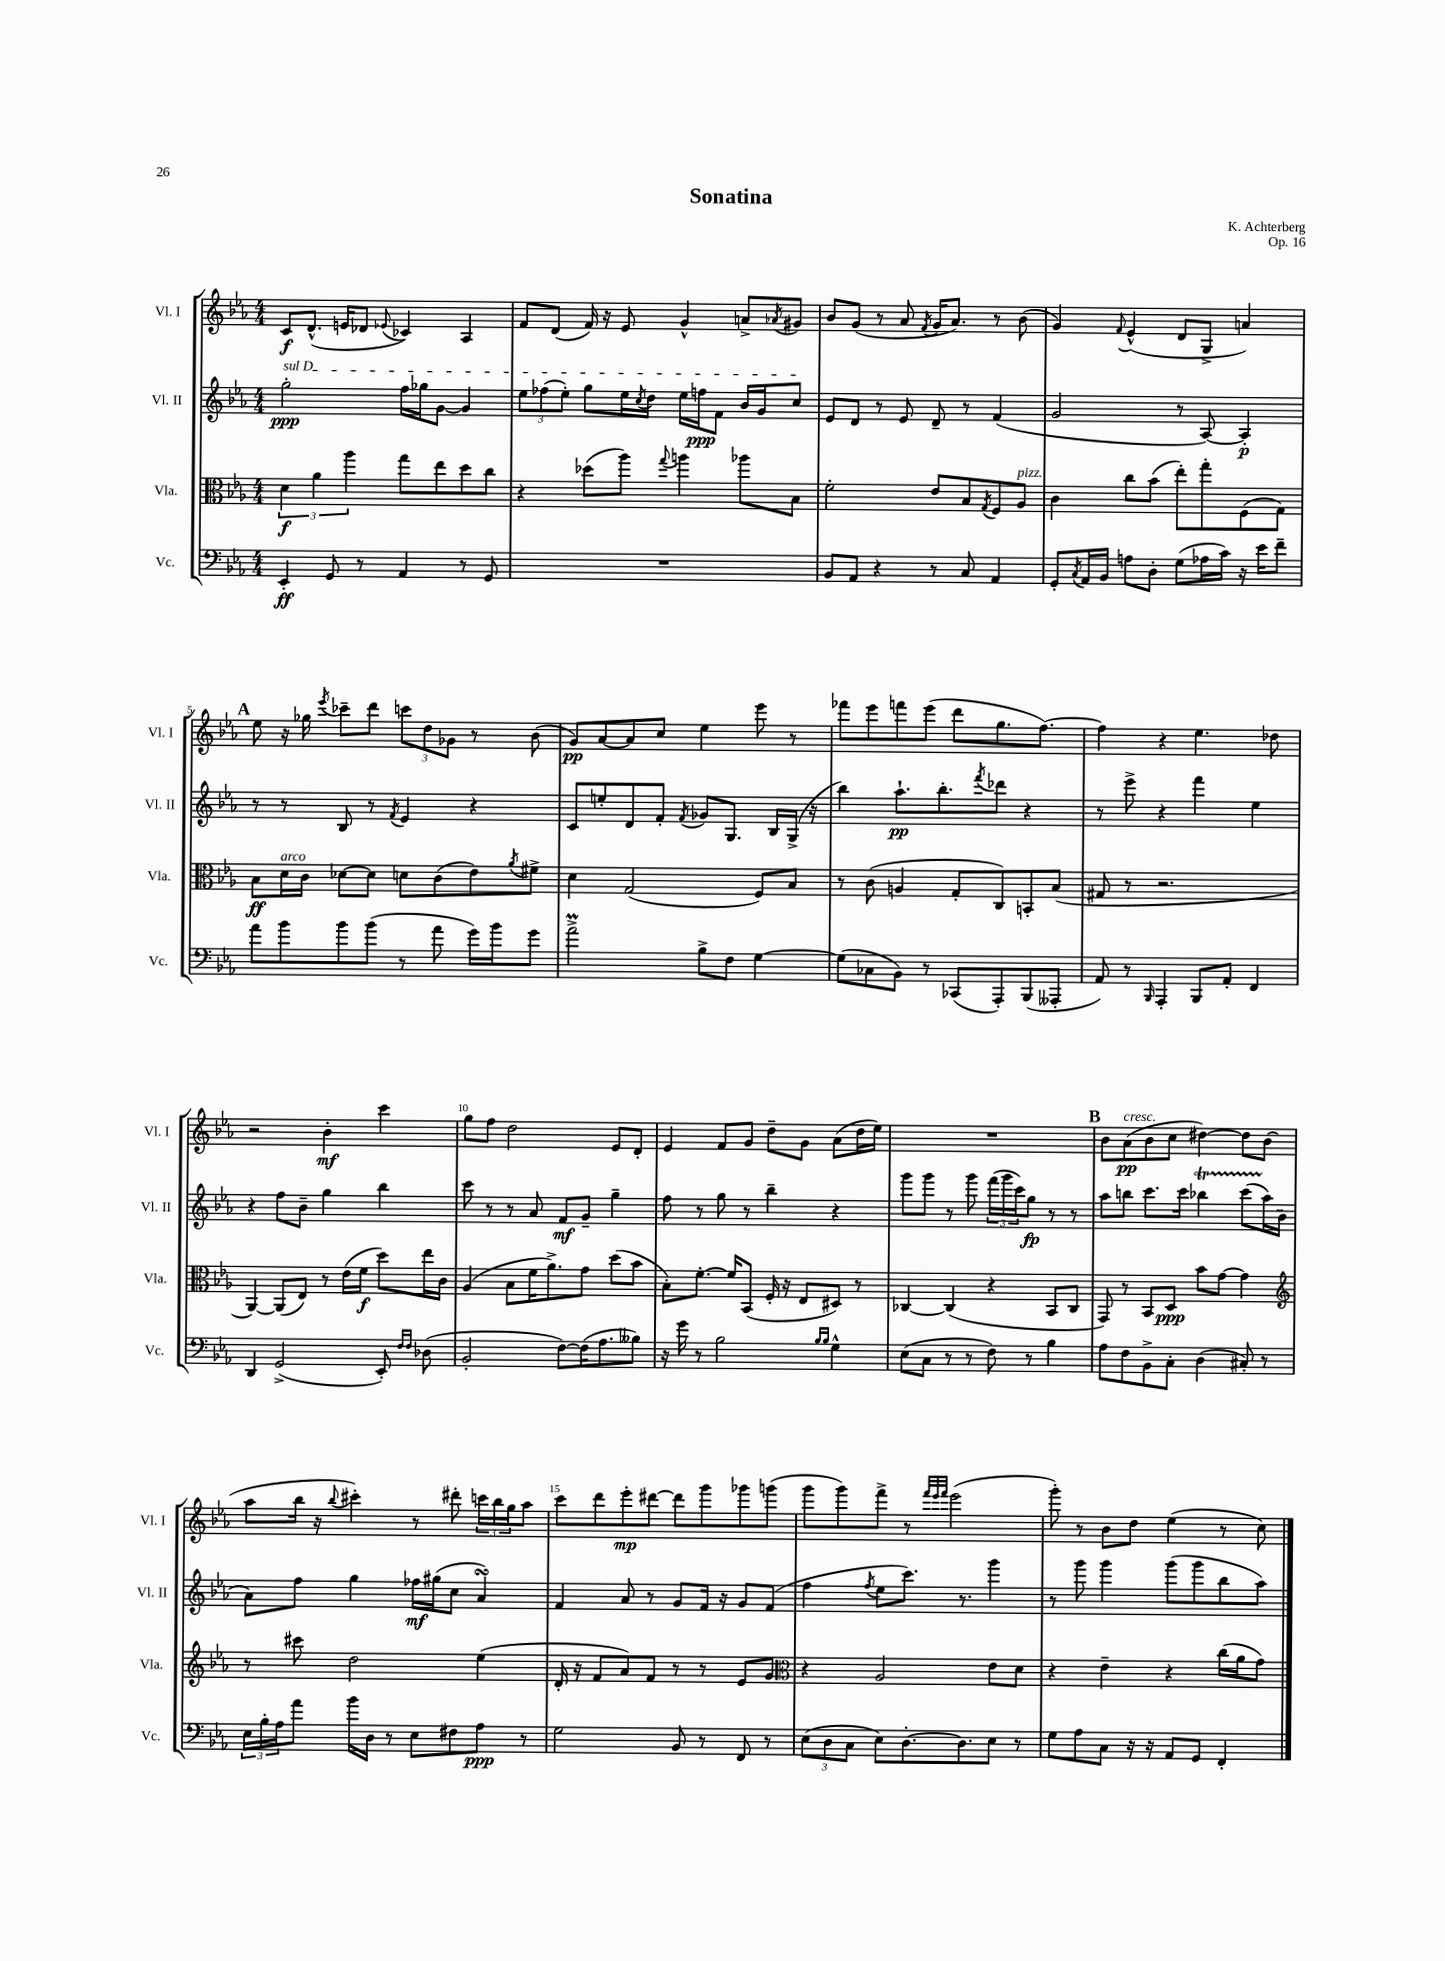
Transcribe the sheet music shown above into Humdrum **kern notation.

**kern	**kern	**kern	**kern
*staff4	*staff3	*staff2	*staff1
*clefF4	*clefC3	*clefG2	*clefG2
*k[b-e-a-]	*k[b-e-a-]	*k[b-e-a-]	*k[b-e-a-]
*M4/4	*M4/4	*M4/4	*M4/4
4EE-'	6d	2gg'	8c
.	.	.	(8.d^^
.	6a-	.	.
8GG	.	.	.
.	.	.	16e
.	6aa-	.	.
8r	.	.	8d-
.	.	.	8qqe-
4AA-	8gg	16ff	4c-)
.	.	16gg-	.
.	8ee-	[8g	.
8r	8dd	4g]	4A-
8GG	8cc	.	.
=	=	=	=
1r	4r	12ee-	8f
.	.	(12ff-	.
.	.	.	(8d
.	.	12ee-')	.
.	(8dd-	8gg	16f)
.	.	.	16r
.	8aa-)	16ee-	8e-
.	.	8qcc	.
.	.	16dd	.
.	8qqgg	.	.
.	4aa	16ee-	4g^^
.	.	16ff	.
.	.	8f	.
.	8aa-	16b-	8a^
.	.	16g	.
.	.	.	8qa-
.	8B-	8cc	8g#
=	=	=	=
8BB-	2f'	8e-	8b-
8AA-	.	8d	(8g
4r	.	8r	8r
.	.	8e-	8a-
.	.	.	8qf
8r	8e-	8d~	16g
.	.	.	8.a-)
8C	8B-	8r	.
.	8qG	.	.
4AA-	8F	(4f	8r
.	8A-	.	(8b-
=	=	=	=
8GG'	4c	2g	4g)
8qC	.	.	.
16AA-	.	.	.
16BB-	.	.	.
.	.	.	8qqf
8A	8cc	.	(4e-^^
8D'	(8b-	.	.
(8G	8ee-')	8r	8d
16A-	8gg'	[8A-)	8G^
16c)	.	.	.
16r	(8F	4A-']	4a)
16e-	.	.	.
8f~	8G)	.	.
=	=	=	=
8a-	8B-	8r	8ee-
8b-	16d	8r	16r
.	16c	.	16gg-
.	.	.	8qeee-
8b-	[8d-	8B-	8ccc-~
(8b-	8d-]	8r	8ddd
.	.	8qf	.
8r	8d	4e-	12ccc
.	.	.	12dd
8a-	(8c	.	.
.	.	.	12g-
16g)	8e-)	4r	8r
16b-	.	.	.
.	8qa-	.	.
8g	8f#^	.	(8b-
=	=	=	=
2a-^	4d	8c	8g)
.	.	8ee'	[8a-
.	(2G	8d	8a-]
.	.	8f'	8cc
.	.	8qf	.
8B-^	.	8g-	4ee-
8F	.	8.G	.
[4G	8F)	.	8eee-
.	.	16B-	.
.	8B-	(16G^	8r
.	.	16r	.
=	=	=	=
(8G]	8r	4bb-)	8fff-
8C-	(8c	.	8eee-
8BB-)	4A	8.aa-`	8fff
8r	.	.	(8eee-
.	.	8.bb-'	.
(8CC-	8G'	.	8ddd
.	.	8qfff	.
8AAA-')	8C)	8ddd-	8.gg
(8BBB-	8BB'	4r	.
.	.	.	[8.ff)
8AAA--'	(8B-	.	.
=	=	=	=
8AA-)	8G#	8r	4ff]
8r	8r	8eee-^	.
16qqBBB-	.	.	.
4AAA-'	2.r	4r	4r
8BBB-	.	4fff	4.ee-
8AA-'	.	.	.
4FF	.	4ee-	.
.	.	.	8dd-
=	=	=	=
4DD	[4AA-)	4r	2r
(2GG^	(8AA-]	8ff	.
.	8E-)	8b-~	.
.	8r	4gg	4b-'
.	(16e-	.	.
.	16f	.	.
8EE-')	8dd)	4bb-	4ccc
16qqF	.	.	.
16qqF	.	.	.
(8D-	16ee-	.	.
.	16c	.	.
=	=	=	=
2BB-'	(4A-	8ccc	8gg
.	.	8r	8ff
.	8B-	8r	2dd
.	16f	8a-	.
.	8.a-^)	.	.
[8F)	.	8f	.
(16F]	8g	8g~	.
8.A-	.	.	.
.	(8dd	4gg~	8e-
8B--)	8b-	.	8d'
=	=	=	=
16r	8B-')	8ff	4e-
16g	.	.	.
8r	[8.f'	8r	.
2B-	.	8gg	8f
.	16f]	.	.
.	(8BB-	8r	8g
.	16F'	4bb-~	8dd~
.	16r	.	.
.	8E-	.	8g
16qqB-	.	.	.
16qqB-	.	.	.
4G^^	8D#)	4r	(8a-
.	8r	.	16dd
.	.	.	16ee-)
=	=	=	=
(8E-	[4C-	8ggg	1r
8C	.	8ggg	.
8r	(4C-]	8r	.
8r	.	8ggg	.
8F)	4r	(24fff	.
.	.	24ggg	.
.	.	24ccc)	.
8r	.	8gg	.
4B-	8BB-	8r	.
.	8C-	8r	.
=	=	=	=
8A-	8GG)	8aa-	8b-
8F	8r	8bb	(8a-
8BB-^	8BB-	8.ccc	8b-
8C'	8D	.	8cc
.	.	16ccc	.
(4D	8b-	4bb-	[4dd#)
.	[8g	.	.
8C#')	4g]	(8ccc	8dd#]
8r	.	16aa-)	(8b-
.	.	(16b-	.
=	=	=	=
*	*clefG2	*	*
24E-	8r	8a-)	8aa-
24B-'	.	.	.
24A-	.	.	.
8a-	8ccc#	8ff	16bb-
.	.	.	16r
.	.	.	8qqbb-
16b-	2dd	4gg	4ccc#')
16D	.	.	.
8r	.	.	.
8E-	.	16ff-	8r
.	.	(16gg#	.
8F#	.	8cc	8ddd#'
8A-	(4ee-	4a-)	24ccc
.	.	.	24bb-
.	.	.	24gg
8r	.	.	8aa-
=	=	=	=
2G	16d'	4f	8ccc
.	16r	.	.
.	8f	.	8ddd
.	8a-)	8a-	8eee-'
.	8f	8r	[8ddd#
8BB-	8r	8g	8ddd#]
8r	8r	16f	8ggg
.	.	16r	.
8FF	8e-	8g	8ggg-
8r	8g	(8f	(8ggg
=	=	=	=
*	*clefC3	*	*
(12E-	4r	4ff	8ggg
12D	.	.	.
.	.	.	8ggg)
12C	.	.	.
.	.	8qff	.
8E-)	2A-	8ee-	8fff^
[8.D'	.	8.ccc)	8r
.	.	.	32qqfff
.	.	.	32qqeee-
.	.	.	32qqfff
.	.	.	(2eee-
8.D]	.	8.r	.
8E-	8e-	4ggg	.
8r	8d	.	.
=	=	=	=
8G	4r	8r	8ggg')
8A-	.	8ggg	8r
8C	4e-~	4ggg	8b-
16r	.	.	8dd
16r	.	.	.
8AA-	4r	(8ggg	(4ee-
8GG	.	8ggg	.
4FF'	(16cc	8bb-	8r
.	16a-	.	.
.	8g)	8aa-)	8cc)
==	==	==	==
*-	*-	*-	*-
